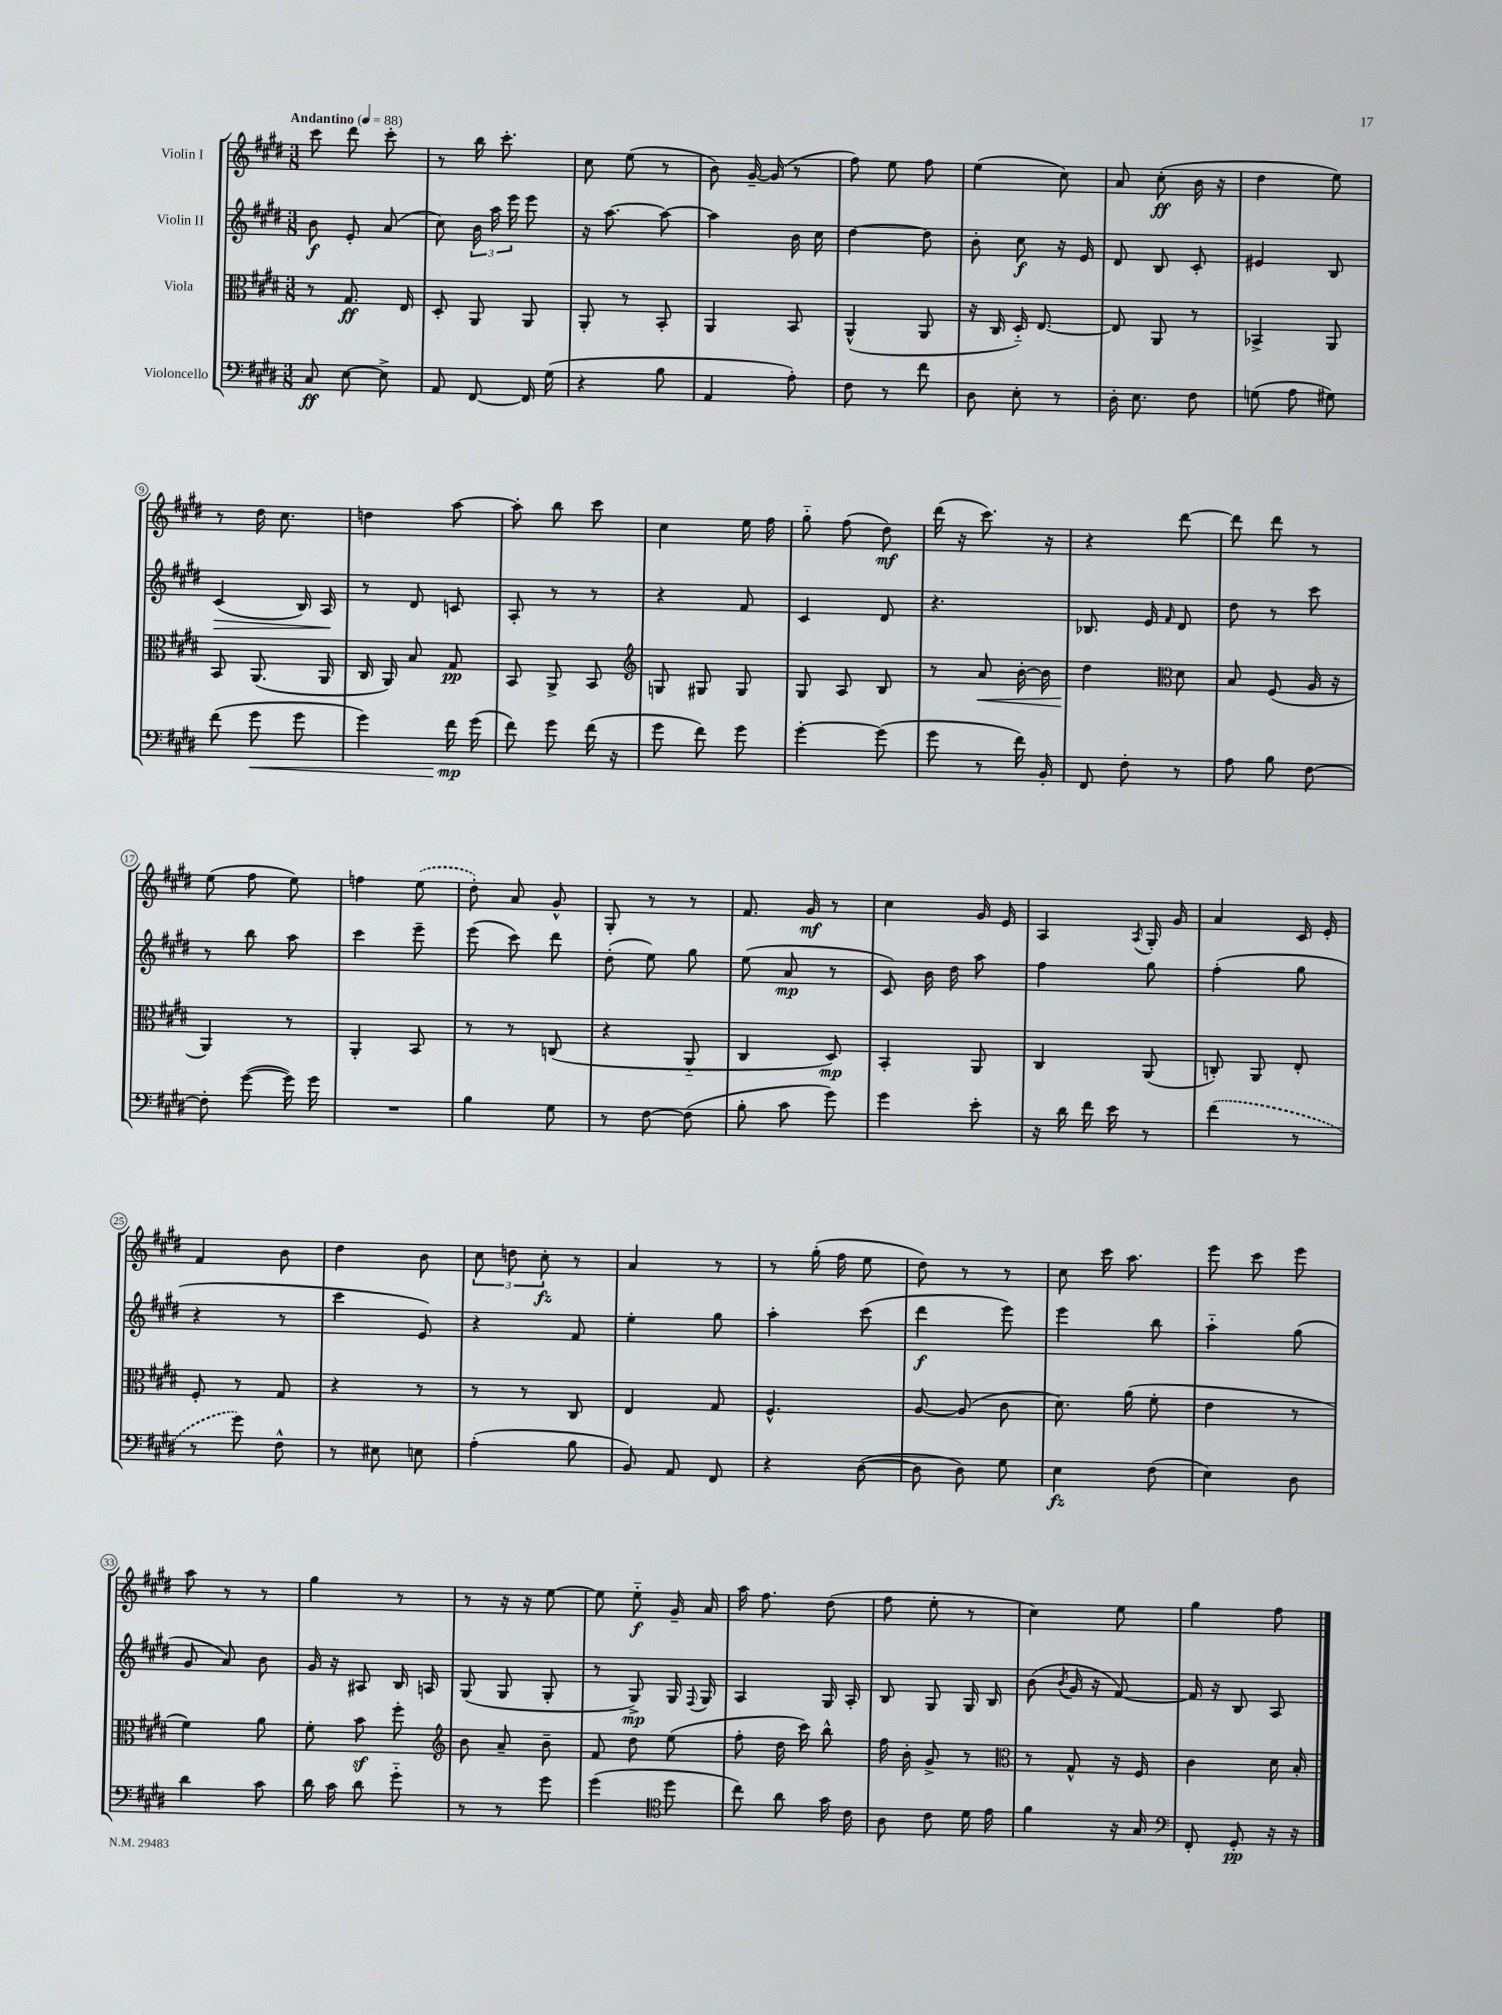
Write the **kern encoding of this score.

**kern	**kern	**kern	**kern
*staff4	*staff3	*staff2	*staff1
*clefF4	*clefC3	*clefG2	*clefG2
*k[f#c#g#d#]	*k[f#c#g#d#]	*k[f#c#g#d#]	*k[f#c#g#d#]
*M3/8	*M3/8	*M3/8	*M3/8
*MM88	*MM88	*MM88	*MM88
8C#	8r	8b	8ccc#
[8E	8.G#	8e'	8ddd#
8E^]	.	(8a	8ccc#'
.	16E	.	.
=	=	=	=
8AA	8D#'	8cc#)	8r
[8FF#	8AA	24b	16bb
.	.	24aa	.
.	.	.	8.ccc#'
.	.	24eee	.
16FF#]	8AA	8eee	.
(16G#	.	.	.
=	=	=	=
4r	8AA'	16r	8cc#
.	.	[8.aa	.
.	8r	.	(8ee
8B	8BB'	8aa_	8r
=	=	=	=
4AA	4AA	4aa]	8b)
.	.	.	[16g#~
.	.	.	(16g#]
8A')	8BB	16b	8r
.	.	16cc#	.
=	=	=	=
8F#	(4AA^^	[4dd#	8ff#)
8r	.	.	8ee
8f#	8AA	8dd#]	8ff#
=	=	=	=
8D#	16r	8b'	(4ee
.	16C#	.	.
8E'	16D#'~)	8cc#	.
.	[8.E	.	.
8r	.	16r	8cc#)
.	.	16e	.
=	=	=	=
16D#'	8E]	8d#	8a
8.E	.	.	.
.	8AA	8B	(8cc#'
8F#	8r	8c#'	16b
.	.	.	16r
=	=	=	=
(8G	4BB-^	4e#	4dd#
8A	.	.	.
8G#)	8AA	8B	8ee)
=	=	=	=
(8f#	8BB	(4c#	8r
8g#	(8.AA	.	16dd#
.	.	.	8.cc#
8g#	.	16B)	.
.	16AA	16A	.
=	=	=	=
4g#)	16C#	8r	4dd
.	16AA)	.	.
.	8B	8d#	.
16f#	8G#	8c	[8aa
(16g#	.	.	.
=	=	=	=
8f#)	8BB	8A'	8aa']
8g#	8AA^	8r	8bb
(16f#	8BB	8r	8ccc#
16r	.	.	.
=	=	=	=
*	*clefG2	*	*
8g#	8G	4r	4cc#
8f#)	8G#	.	.
8g#	8G#	8f#	16ee
.	.	.	16ff#
=	=	=	=
[4g#'	8G#	4c#	8gg#'~
.	8A	.	(8ff#
(8g#]	8B	8d#	8dd#)
=	=	=	=
8g#	8r	4.r	(16ddd#
.	.	.	16r
8r	8a	.	8.ccc#)
16f#)	[16b'	.	.
16BB'	16b]	.	16r
=	=	=	=
8FF#	4dd#	8.B-	4r
8F#'	.	.	.
.	.	16e	.
*	*clefC3	*	*
.	.	16qqf#	.
8r	8d#	8d#	[8ddd#
=	=	=	=
8A	8B	8dd#	8ddd#]
8B	(8F#	8r	8ddd#
[8F#	16A	8ccc#	8r
.	16r	.	.
=	=	=	=
8F#']	4AA)	8r	(8ee
([8g#	.	8bb	8ff#
16g#])	8r	8aa	8ee)
16g#	.	.	.
=	=	=	=
4.r	4AA'	4ccc#	4ff
.	8BB	8eee~	(8ee
=	=	=	=
4B	8r	(8eee	8dd#')
.	8r	8ccc#)	8a
8G#	(8C	8ddd#	8g#^^
=	=	=	=
8r	4r	(8dd#'	8G#'
[8F#	.	8ee)	8r
(8F#]	8AA'~	8gg#	8r
=	=	=	=
8B'	4C#	(8ee	8.f#
8c#	.	8a	.
.	.	.	16g#
8g#)	8D#)	8r	8r
=	=	=	=
4g#	4BB'	8c#)	4cc#
.	.	16b	.
.	.	16dd#	.
8e'	8AA	8aa	16g#
.	.	.	16e
=	=	=	=
16r	4C#	4ff#	4A
16d#	.	.	.
16f#	.	.	.
16e	.	.	.
.	.	.	8qA
8r	(8AA	8gg#	16G#'
.	.	.	16g#
=	=	=	=
(4f#	8C')	(4ff#'	4a
.	8AA	.	.
8r	8E'	8gg#	16c#
.	.	.	16e'
=	=	=	=
8r	8F#'	4r	4f#
8g#)	8r	.	.
8F#^^	8G#	8r	8b
=	=	=	=
8r	4r	4ccc#	4dd#
8E#	.	.	.
8E	8r	8e)	8b
=	=	=	=
(4A'	8r	4r	12cc#
.	.	.	12dd
.	8r	.	.
.	.	.	12cc#'
8B	8C#	8f#	8r
=	=	=	=
8BB)	4E	4ee'	4a
8AA	.	.	.
8FF#	8G#	8gg#	8r
=	=	=	=
4r	4.F#^^	4aa'	8r
.	.	.	(16gg#'
.	.	.	16ff#
([8D#	.	(8ccc#	8ee
=	=	=	=
8D#]	[8A	4ddd#	8dd#)
8D#)	(8A]	.	8r
8G#	8c#	8eee)	8r
=	=	=	=
4E	8.d#)	4eee	8cc#
.	.	.	16ccc#
.	(16a	.	8.aa
(8F#	8f#'	8bb	.
=	=	=	=
4E)	4e	4aa'~	8eee
.	.	.	8ccc#
8D#	8r	(8gg#	8eee
=	=	=	=
4d#	4f#)	8g#	8aa
.	.	8a)	8r
8c#	8a	8b	8r
=	=	=	=
16d#	8f#'	16g#	4gg#
16c#	.	16r	.
8d#	8b	8A#	.
8g#'~	8ff#'	16B	8r
.	.	16A	.
=	=	=	=
*	*clefG2	*	*
8r	8b	(8G#	8r
8r	8a~	8G#	16r
.	.	.	16r
8g#	8b~	8G#'	[8ee
=	=	=	=
(4g#	8f#	8r	8ee]
.	8dd#	8G#^)	8ee'~
*clefC4	*	*	*
8dd#	(8ee	16G#	16g#~
.	.	8qqF#	.
.	.	16G#	16a
=	=	=	=
8cc#)	8ff#'	4A	16aa
.	.	.	8.ff#
8a	16dd#	.	.
.	16ccc#)	.	.
16g#	8bb^^	16G#	(8dd#
16c#	.	16A'	.
=	=	=	=
8A	16ff#	8B	8ff#
.	16b'	.	.
8c#	8g#^	8G#	8ee'
16d#	8r	16G#	8r
16e	.	16B	.
=	=	=	=
*	*clefC3	*	*
4f#	8r	(8b	4cc#)
.	.	8qb	.
.	8G#^^	16g#	.
.	.	16r	.
16r	16r	[8f#)	8ee
16G#	16F#	.	.
=	=	=	=
*clefF4	*	*	*
8FF#'	4c#	16f#]	4gg#
.	.	16r	.
8GG#'	.	8B	.
16r	16d#	8A	8ff#
16r	16B'	.	.
==	==	==	==
*-	*-	*-	*-
